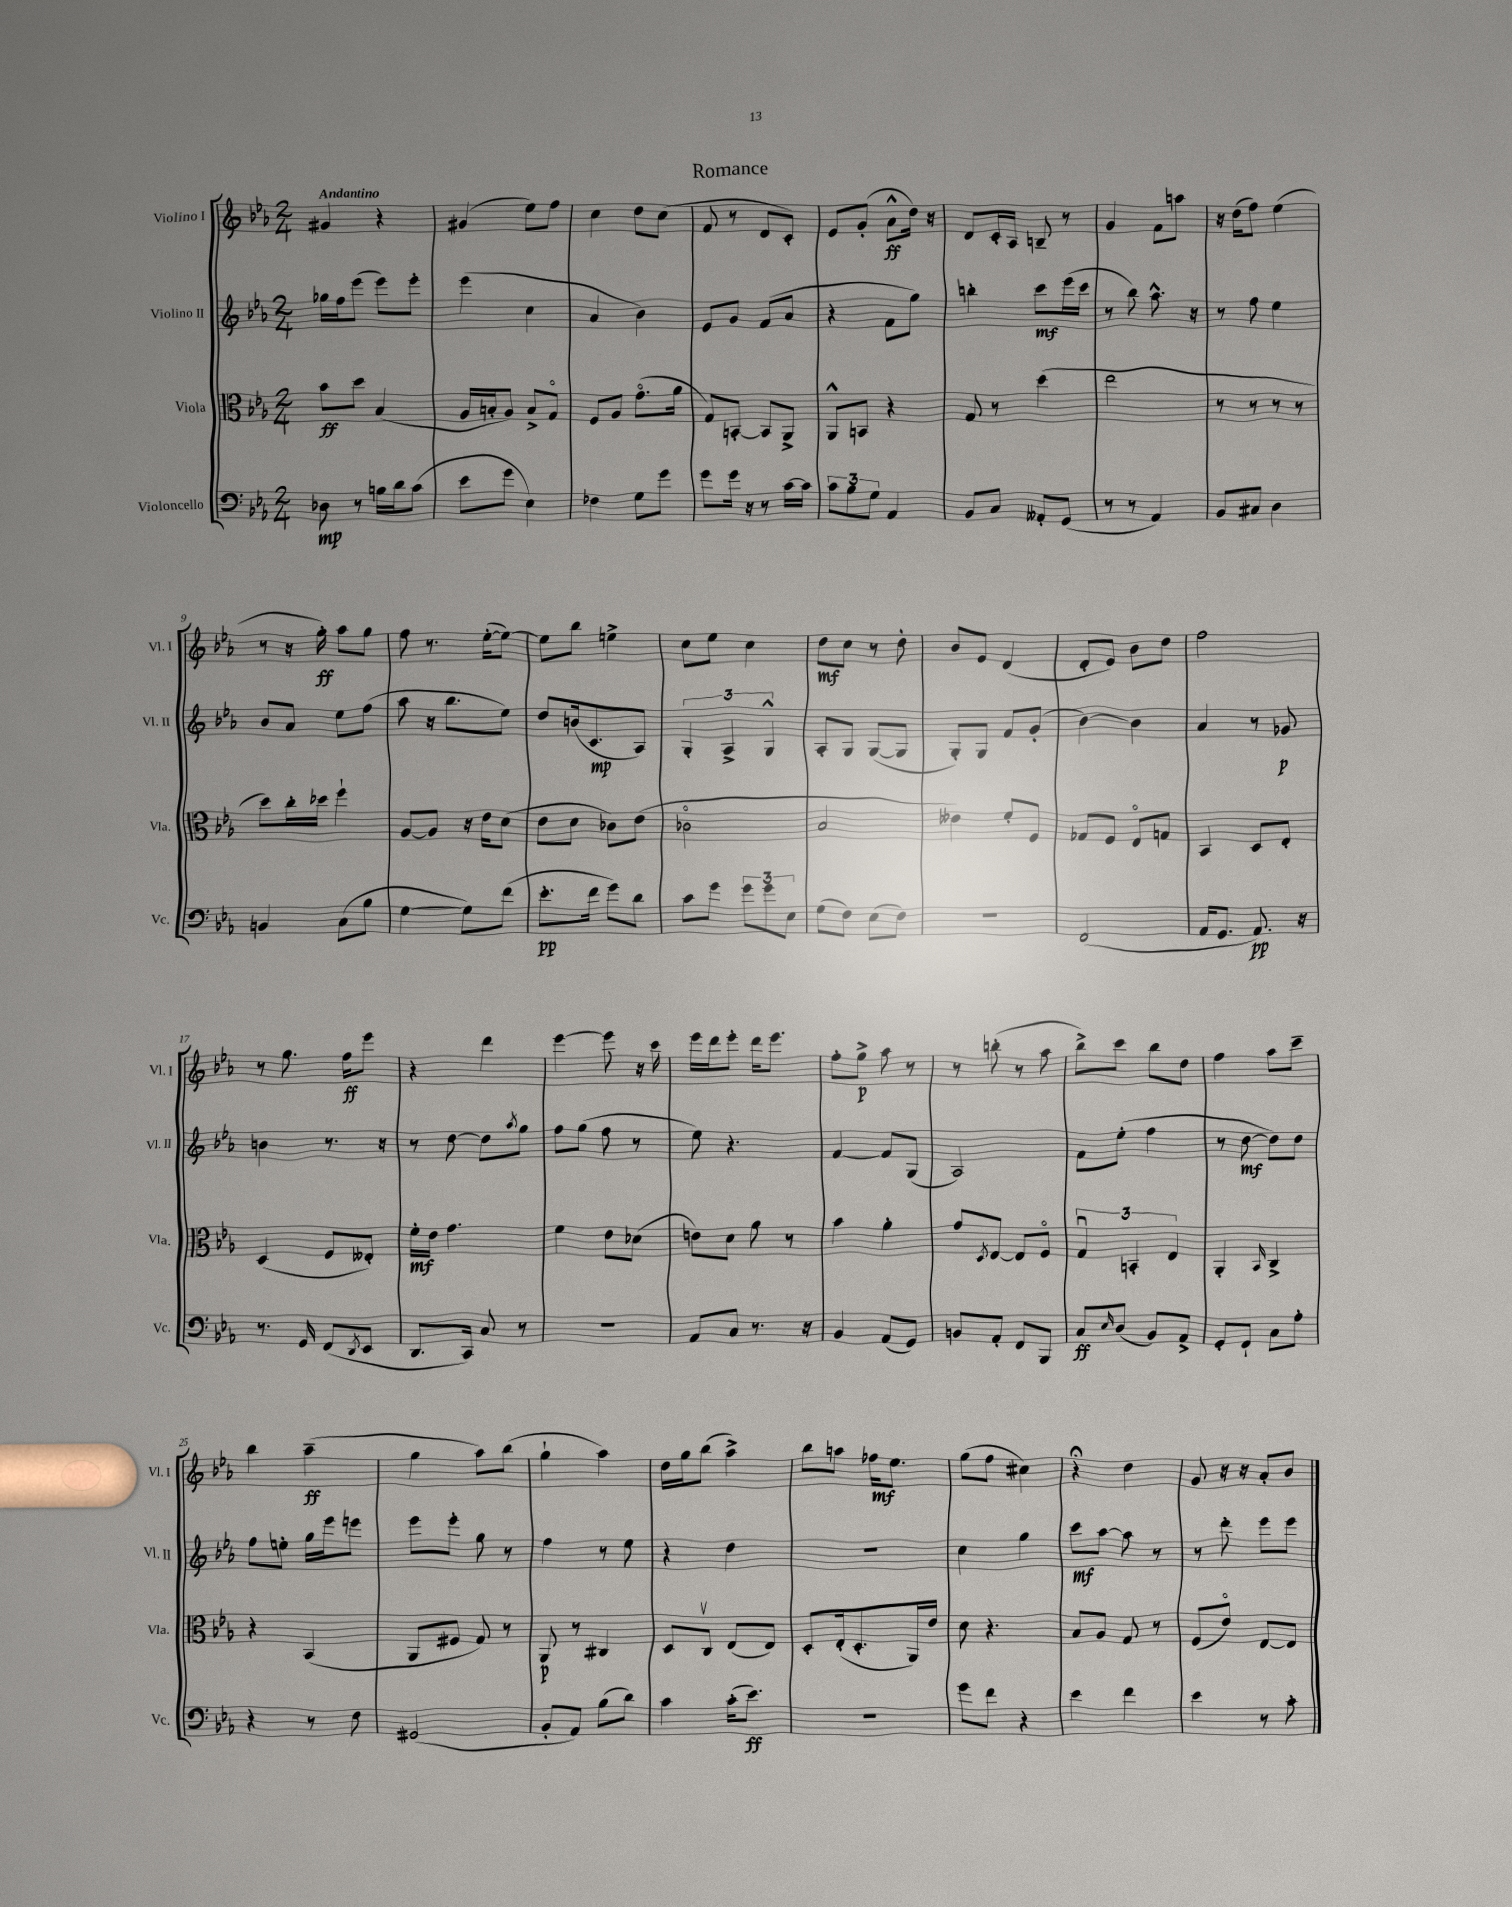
\header { title = "Romance" }
<<
\new StaffGroup <<
\new Staff = "s0" \with { instrumentName = "Violino I" shortInstrumentName = "Vl. I" } {
    \clef treble \key ees \major \numericTimeSignature \time 2/4 \tempo "Andantino"
    gis'4 r4 |
    gis'4( ees''8) f''8 |
    c''4 d''8 c''8( |
    f'8 r8 d'8 c'8-.) |
    ees'8 g'8-.( aes'8-^\ff d''16) r16 |
    d'8 c'16-. aes16 b8-- r8 |
    g'4 f'8 a''8 |
    r16 d''16( f''8) ees''4( |
    r8 r16 g''16-.\ff) aes''8 g''8 |
    f''8 r8. ees''16~-.( ees''8~) |
    ees''8 bes''8 e''4-> |
    c''8 ees''8 c''4 |
    d''8\mf c''8 r8 d''8-. |
    bes'8 ees'8 d'4( |
    d'8-. ees'8) bes'8 d''8 |
    f''2 |
    r8 g''8. f''16\ff ees'''8 |
    r4 d'''4 |
    ees'''4~ ees'''8 r16 c'''16 |
    ees'''16 d'''16 ees'''8-. d'''16 ees'''8. |
    f''8-. g''8->\p aes''8 r8 |
    r8 b''8-.( r8 aes''8 |
    bes''8->) c'''8 bes''8 d''8 |
    f''4 aes''8 c'''8-- |
    bes''4 aes''4--\ff( |
    g''4 aes''8) bes''8( |
    g''4-! aes''4) |
    d''16 g''16 bes''8( aes''4->) |
    bes''8 a''8 fes''16\mf ees''8. |
    g''8( f''8 cis''4) |
    r4\fermata d''4 |
    g'8 r16 r16 aes'8-. bes'8 \bar "|." |
}
\new Staff = "s1" \with { instrumentName = "Violino II" shortInstrumentName = "Vl. II" } {
    \clef treble \key ees \major \numericTimeSignature \time 2/4
    ges''16 f''16 ees'''8( ees'''8) ees'''8-. |
    ees'''4( c''4 |
    aes'4 bes'4) |
    ees'8 g'8 f'8( aes'8 |
    r4 f'8 g''8) |
    b''4-. c'''8\mf ees'''16( c'''16 |
    r8 bes''8) aes''8.-^ r16 |
    r8 f''8 ees''4 |
    bes'8 aes'8 ees''8 f''8( |
    aes''8 r16 bes''8. ees''8) |
    d''8 b'16( c'8.\mp aes8) |
    \tuplet 3/2 { g4-. aes4-> g4-^ } |
    aes8-. g8 g8~( g8 |
    g8-.) g8 f'8 g'8-.( |
    bes'4~) bes'4 |
    aes'4 r8 ges'8\p |
    b'4 r8. r16 |
    r8 d''8~ d''8 \acciaccatura { aes''8 } g''8 |
    f''8 g''8( f''8 r8 |
    ees''8) r4. |
    f'4~ f'8 g8( |
    aes2) |
    f'8 ees''8-.( f''4 |
    r8 d''8~\mf d''8) d''8 |
    f''8 e''8-. g''16 ees'''16 e'''8 |
    ees'''8 ees'''8-. g''8 r8 |
    f''4 r8 ees''8 |
    r4 d''4 |
    R2 |
    c''4 g''4 |
    c'''8\mf aes''8~ aes''8 r8 |
    r8 d'''8-. ees'''8 ees'''8 \bar "|." |
}
\new Staff = "s2" \with { instrumentName = "Viola" shortInstrumentName = "Vla." } {
    \clef alto \key ees \major \numericTimeSignature \time 2/4
    bes'8\ff d''8 bes4( |
    aes16 b16-. aes8) b8-> g8\flageolet |
    f8 aes8 g'8.\flageolet( aes'16 |
    g8) b,8~-. b,8 aes,8-> |
    aes,8-^ b,8 r4 |
    g8 r8 d''4( |
    ees''2 |
    r8 r8 r8 r8 |
    d''8) c''16-. des''16 f''4-! |
    aes8~ aes8 r16 ees'16 d'8( |
    ees'8 d'8 ces'8) ees'8( |
    ces'2\flageolet |
    bes2 |
    eeses'4) f'8-. f8 |
    ges8 f8 ees8\flageolet g8 |
    bes,4 d8 ees8-. |
    d4( f8 eeses8-.) |
    f'16-.\mf ees'16 g'4. |
    f'4 ees'8 des'8( |
    e'8) d'8 aes'8 r8 |
    bes'4 aes'4-. |
    g'8 \acciaccatura { d8 } ees8~ ees8 f8\flageolet |
    \tuplet 3/2 { g4\downbow b,4-. ees4 } |
    aes,4-. \grace { bes,16 } c4-> |
    r4 bes,4( |
    aes,8 fis8 g8) r8 |
    aes,8\p r8 cis4 |
    d8 c8\upbow ees8( ees8) |
    d8-. ees16-.( d8.-. aes,16) ees'16 |
    d'8 r4. |
    bes8 aes8 g8 r8 |
    f8( ees'8\flageolet) ees8~ ees8 \bar "|." |
}
\new Staff = "s3" \with { instrumentName = "Violoncello" shortInstrumentName = "Vc." } {
    \clef bass \key ees \major \numericTimeSignature \time 2/4
    des8\mp r8 b16 d'16 c'8( |
    ees'8 g'8 ees4) |
    fes4 g8 g'8 |
    g'8 g'16 r16 r8 c'16~ c'16 |
    \tuplet 3/2 { c'8 bes8 g8 } aes,4 |
    bes,8 c8 aeses,8-. g,8( |
    r8 r8 aes,4) |
    bes,8 cis8 d4 |
    b,4 c8( bes8 |
    g4~ g8) f'8( |
    ees'8.-.\pp f'16 g'8) d'8 |
    c'8 g'8 \tuplet 3/2 { g'8 g'8 ees8 } |
    g8( f8) ees8( f8) |
    r2 |
    f,2( |
    aes,16 g,8. aes,8.\pp) r16 |
    r8. g,16 f,8( \acciaccatura { d,8 } ees,8 |
    d,8. c,16) c8 r8 |
    r2 |
    aes,8 c8 r8. r16 |
    bes,4 aes,8( g,8) |
    b,8 aes,8-. f,8 bes,,8 |
    c8\ff \grace { ees16 } d8( bes,8) aes,8-> |
    g,8-. f,8-! c8 aes8-. |
    r4 r8 f8 |
    gis,2( |
    bes,8-. aes,8) bes8( d'8) |
    c'4 c'16-.( ees'8.\ff) |
    r2 |
    g'8 f'8 r4 |
    ees'4 f'4 |
    ees'4 r8 c'8-. \bar "|." |
}
>>
>>
